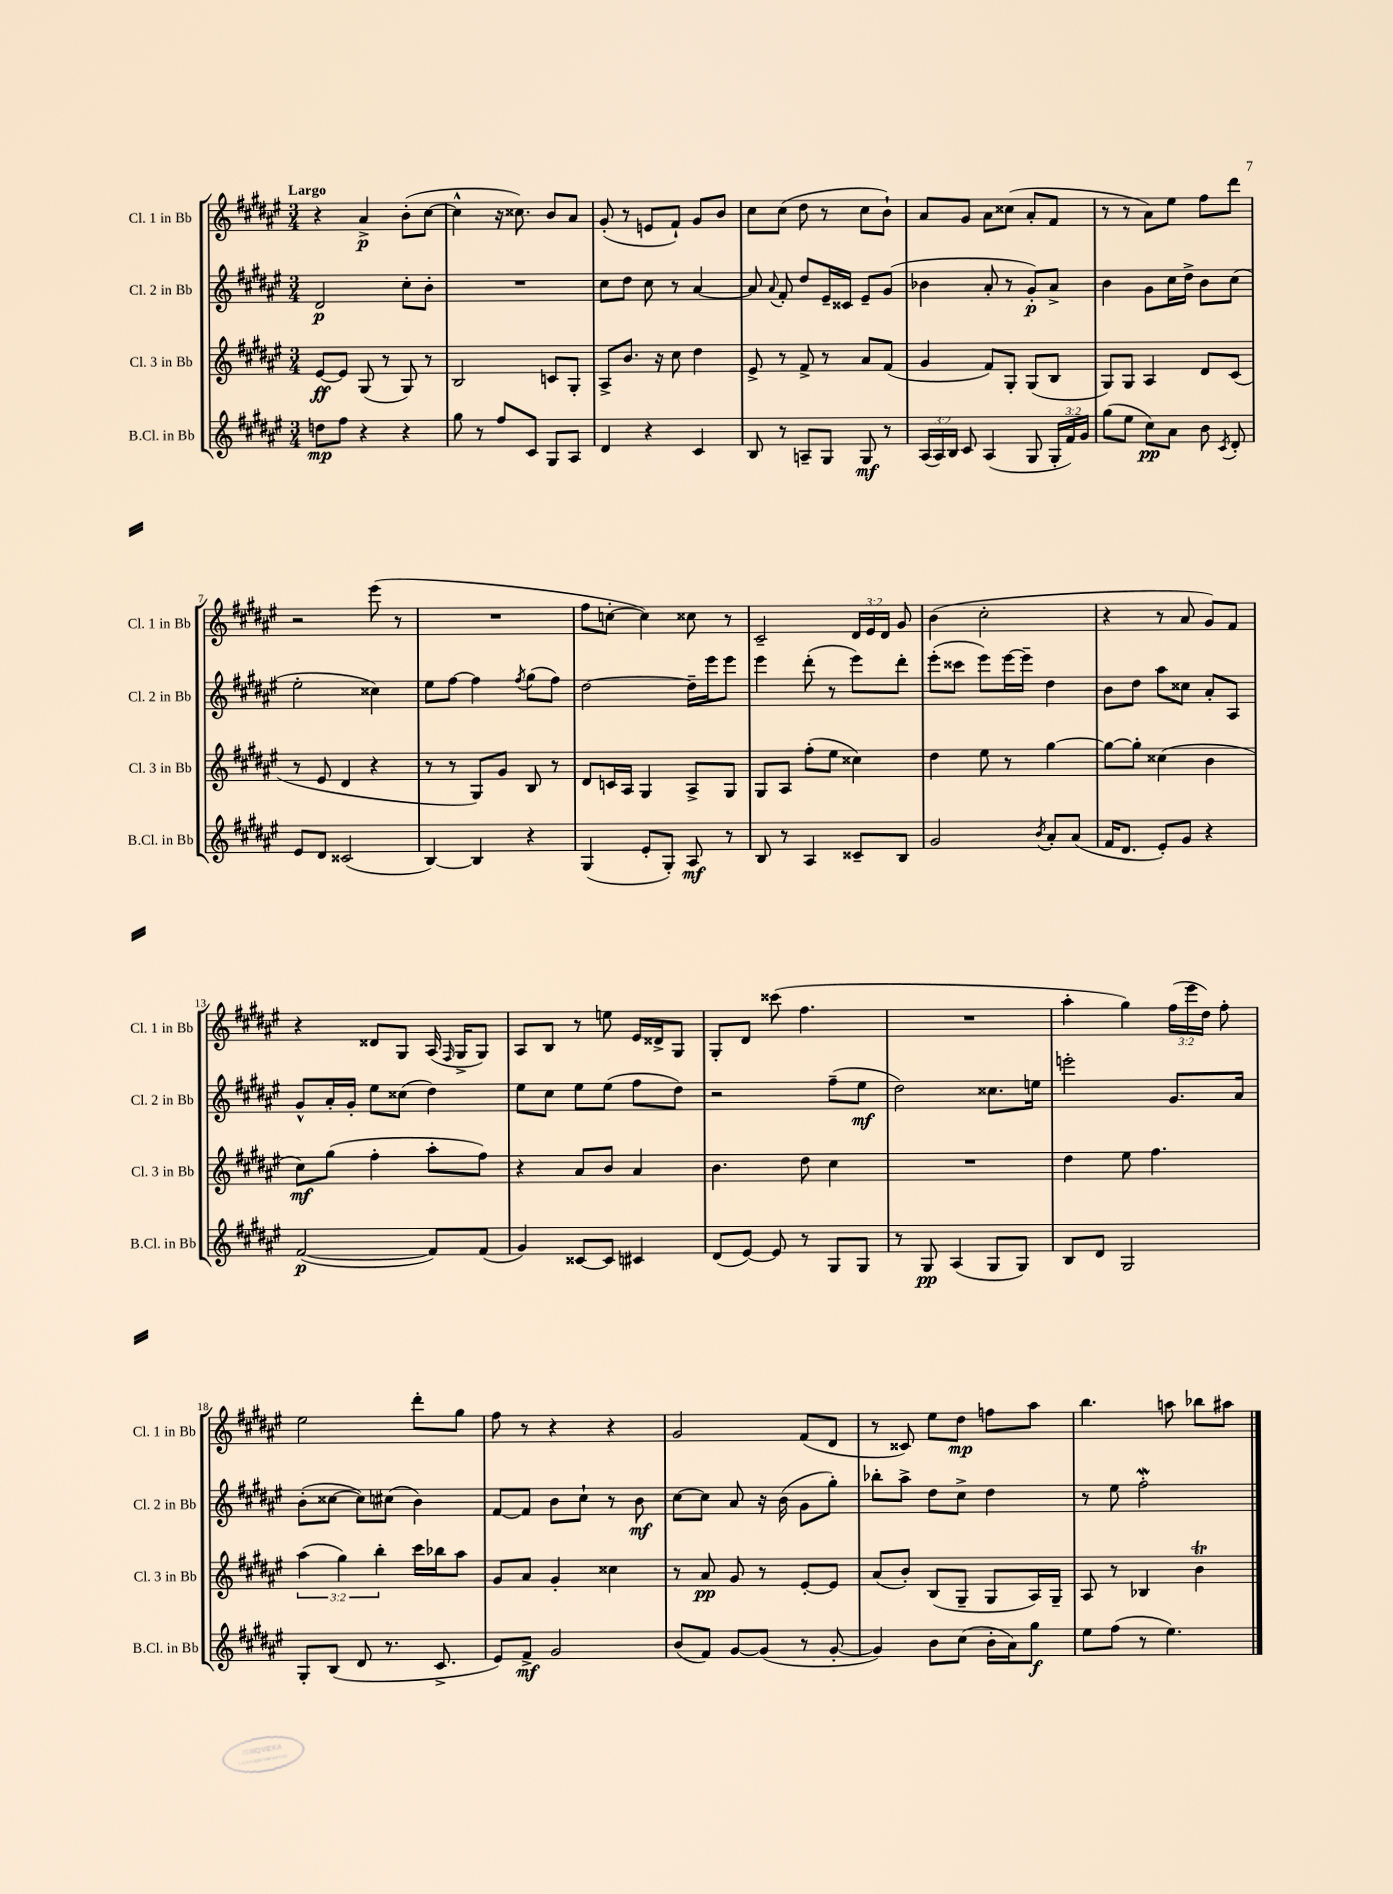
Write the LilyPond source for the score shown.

<<
\new StaffGroup <<
\new Staff = "s0" \with { instrumentName = "Cl. 1 in Bb" shortInstrumentName = "Cl. 1 in Bb" } {
    \clef treble \key fis \major \numericTimeSignature \time 3/4 \override Staff.TupletNumber.text = #tuplet-number::calc-fraction-text \tempo "Largo"
    \autoBeamOff r4 ais'4->\p b'8[-.( cis''8]~ |
    cis''4-^ r16 cisis''8.) b'8[ ais'8] |
    gis'8-.( r8 e'8[ fis'8]-!) gis'8[ b'8] |
    cis''8[ cis''8]( dis''8 r8 cis''8[ b'8]-!) |
    ais'8[ gis'8] ais'8[ cisis''8]( ais'8[-. fis'8] |
    r8 r8 ais'8[) eis''8] fis''8[ dis'''8] |
    r2 eis'''8( r8 |
    R2. |
    fis''8[ c''8]~-. c''4) cisis''8 r8 |
    cis'2-- \tuplet 3/2 { dis'16[ eis'16 dis'16] } gis'8 |
    b'4( cis''2-. |
    r4 r8 ais'8 gis'8[) fis'8] |
    r4 disis'8[ gis8] ais16( \grace { fis16 } gis16[-> gis8]) |
    ais8[ b8] r8 e''8 eis'16[ disis'16-> gis8] |
    gis8[-. dis'8] cisis'''8( fis''4. |
    R2. |
    ais''4-. gis''4) \tuplet 3/2 { fis''16[( eis'''16 dis''16]) } fis''8-. |
    eis''2 dis'''8[-. gis''8] |
    fis''8 r8 r4 r4 |
    gis'2 fis'8[( dis'8] |
    r8 cisis'8) eis''8[ dis''8]\mp f''8[ ais''8] |
    b''4. a''8 bes''8[ ais''8] \bar "|." |
}
\new Staff = "s1" \with { instrumentName = "Cl. 2 in Bb" shortInstrumentName = "Cl. 2 in Bb" } {
    \clef treble \key fis \major \numericTimeSignature \time 3/4
    \autoBeamOff dis'2\p cis''8[-. b'8]-. |
    R2. |
    cis''8[ dis''8] cis''8 r8 ais'4~ |
    ais'8 \appoggiatura { ais'8 } fis'8-. dis''8[ eis'16-- cisis'16] eis'8[-- gis'8]( |
    bes'4 ais'8-. r8 gis'8[-.\p) ais'8]-> |
    b'4 gis'8[ cis''16 dis''16]-> b'8[ cis''8]( |
    eis''2-. cisis''4) |
    eis''8[ fis''8]~ fis''4 \acciaccatura { fis''8 } gis''8[( fis''8]) |
    dis''2~ dis''16[-- eis'''16 eis'''8] |
    eis'''4 dis'''8-.( r8 eis'''8[) dis'''8]-. |
    eis'''8[-.( cisis'''8] eis'''8[) eis'''16~ eis'''16]-- dis''4 |
    b'8[ dis''8] ais''8[ cisis''8] ais'8[-. ais8] |
    gis'8[-^ ais'16-. gis'16]-. eis''8[ cisis''8]( dis''4) |
    eis''8[ cis''8] eis''8[ eis''8]( fis''8[ dis''8]) |
    r2 fis''8[--( eis''8]\mf |
    dis''2) cisis''8.[ e''16] |
    e'''2-. gis'8.[ ais'16] |
    b'8[-.( cisis''8]~ cisis''8[) cis''8]( b'4) |
    fis'8[~ fis'8] b'8[ cis''8]-! r8 b'8\mf |
    cis''8[~ cis''8] ais'8 r16 b'16( gis'8[ gis''8]-.) |
    bes''8[-. ais''8]-> dis''8[ cis''8]-> dis''4 |
    r8 eis''8 fis''2-.\mordent \bar "|." |
}
\new Staff = "s2" \with { instrumentName = "Cl. 3 in Bb" shortInstrumentName = "Cl. 3 in Bb" } {
    \clef treble \key fis \major \numericTimeSignature \time 3/4 \override Staff.TupletNumber.text = #tuplet-number::calc-fraction-text
    \autoBeamOff eis'8[~\ff eis'8] gis8( r8 gis8) r8 |
    b2 c'8[ gis8]-. |
    ais8[-> b'8.] r16 cis''8 dis''4 |
    eis'8-> r8 fis'8-> r8 ais'8[ fis'8]( |
    gis'4 fis'8[) gis8]-. gis8[( b8] |
    gis8[) gis8] ais4 dis'8[ cis'8]( |
    r8 eis'8 dis'4 r4 |
    r8 r8 gis8[) gis'8] b8 r8 |
    dis'8[ c'16 ais16] gis4 ais8[-> gis8] |
    gis8[ ais8] fis''8[-.( eis''8] cisis''4) |
    dis''4 eis''8 r8 gis''4~ |
    gis''8[~ gis''8]-. cisis''4( b'4 |
    cis''8[\mf) gis''8]( fis''4-. ais''8[-. fis''8]) |
    r4 ais'8[ b'8] ais'4 |
    b'4. dis''8 cis''4 |
    R2. |
    dis''4 eis''8 fis''4. |
    \tuplet 3/2 { ais''4( gis''4) b''4-. } cis'''16[ bes''16 ais''8] |
    gis'8[ ais'8] gis'4-. cisis''4 |
    r8 ais'8\pp gis'8 r8 eis'8[~-. eis'8] |
    ais'8[( b'8]-.) b8[( gis8]-- gis8[ ais16) gis16]-- |
    ais8 r8 bes4 b'4\trill \bar "|." |
}
\new Staff = "s3" \with { instrumentName = "B.Cl. in Bb" shortInstrumentName = "B.Cl. in Bb" } {
    \clef treble \key fis \major \numericTimeSignature \time 3/4 \override Staff.TupletNumber.text = #tuplet-number::calc-fraction-text
    \autoBeamOff d''8[\mp fis''8] r4 r4 |
    gis''8 r8 fis''8[ cis'8] gis8[ ais8] |
    dis'4 r4 cis'4 |
    b8 r8 a8[-- gis8] gis8\mf r8 |
    \tuplet 3/2 { ais16[( ais16) b16] } cis'8 ais4( gis8 \tuplet 3/2 { gis16[-. fis'16) gis'16] } |
    gis''8[( eis''8] cis''8[\pp) ais'8] b'8 \acciaccatura { cis'8 } dis'8-. |
    eis'8[ dis'8] cisis'2( |
    b4~) b4 r4 |
    gis4( eis'8[-. gis8]-.) ais8\mf r8 |
    b8 r8 ais4 cisis'8[-- b8] |
    gis'2 \acciaccatura { b'8 } ais'8[-. ais'8]( |
    fis'16[ dis'8.] eis'8[-.) gis'8] r4 |
    fis'2~\p( fis'8[) fis'8]( |
    gis'4) cisis'8[~ cisis'8] cis'4 |
    dis'8[( eis'8]~) eis'8 r8 gis8[ gis8] |
    r8 gis8\pp ais4( gis8[ gis8]) |
    b8[ dis'8] gis2 |
    gis8[-. b8]( dis'8 r8. cis'8.-> |
    eis'8[) fis'8]->\mf gis'2 |
    b'8[( fis'8]) gis'8[~ gis'8]( r8 gis'8~-. |
    gis'4) b'8[ cis''8]( b'16[-. ais'16) gis''8]\f |
    eis''8[ fis''8]( r8 eis''4.) \bar "|." |
}
>>
>>
